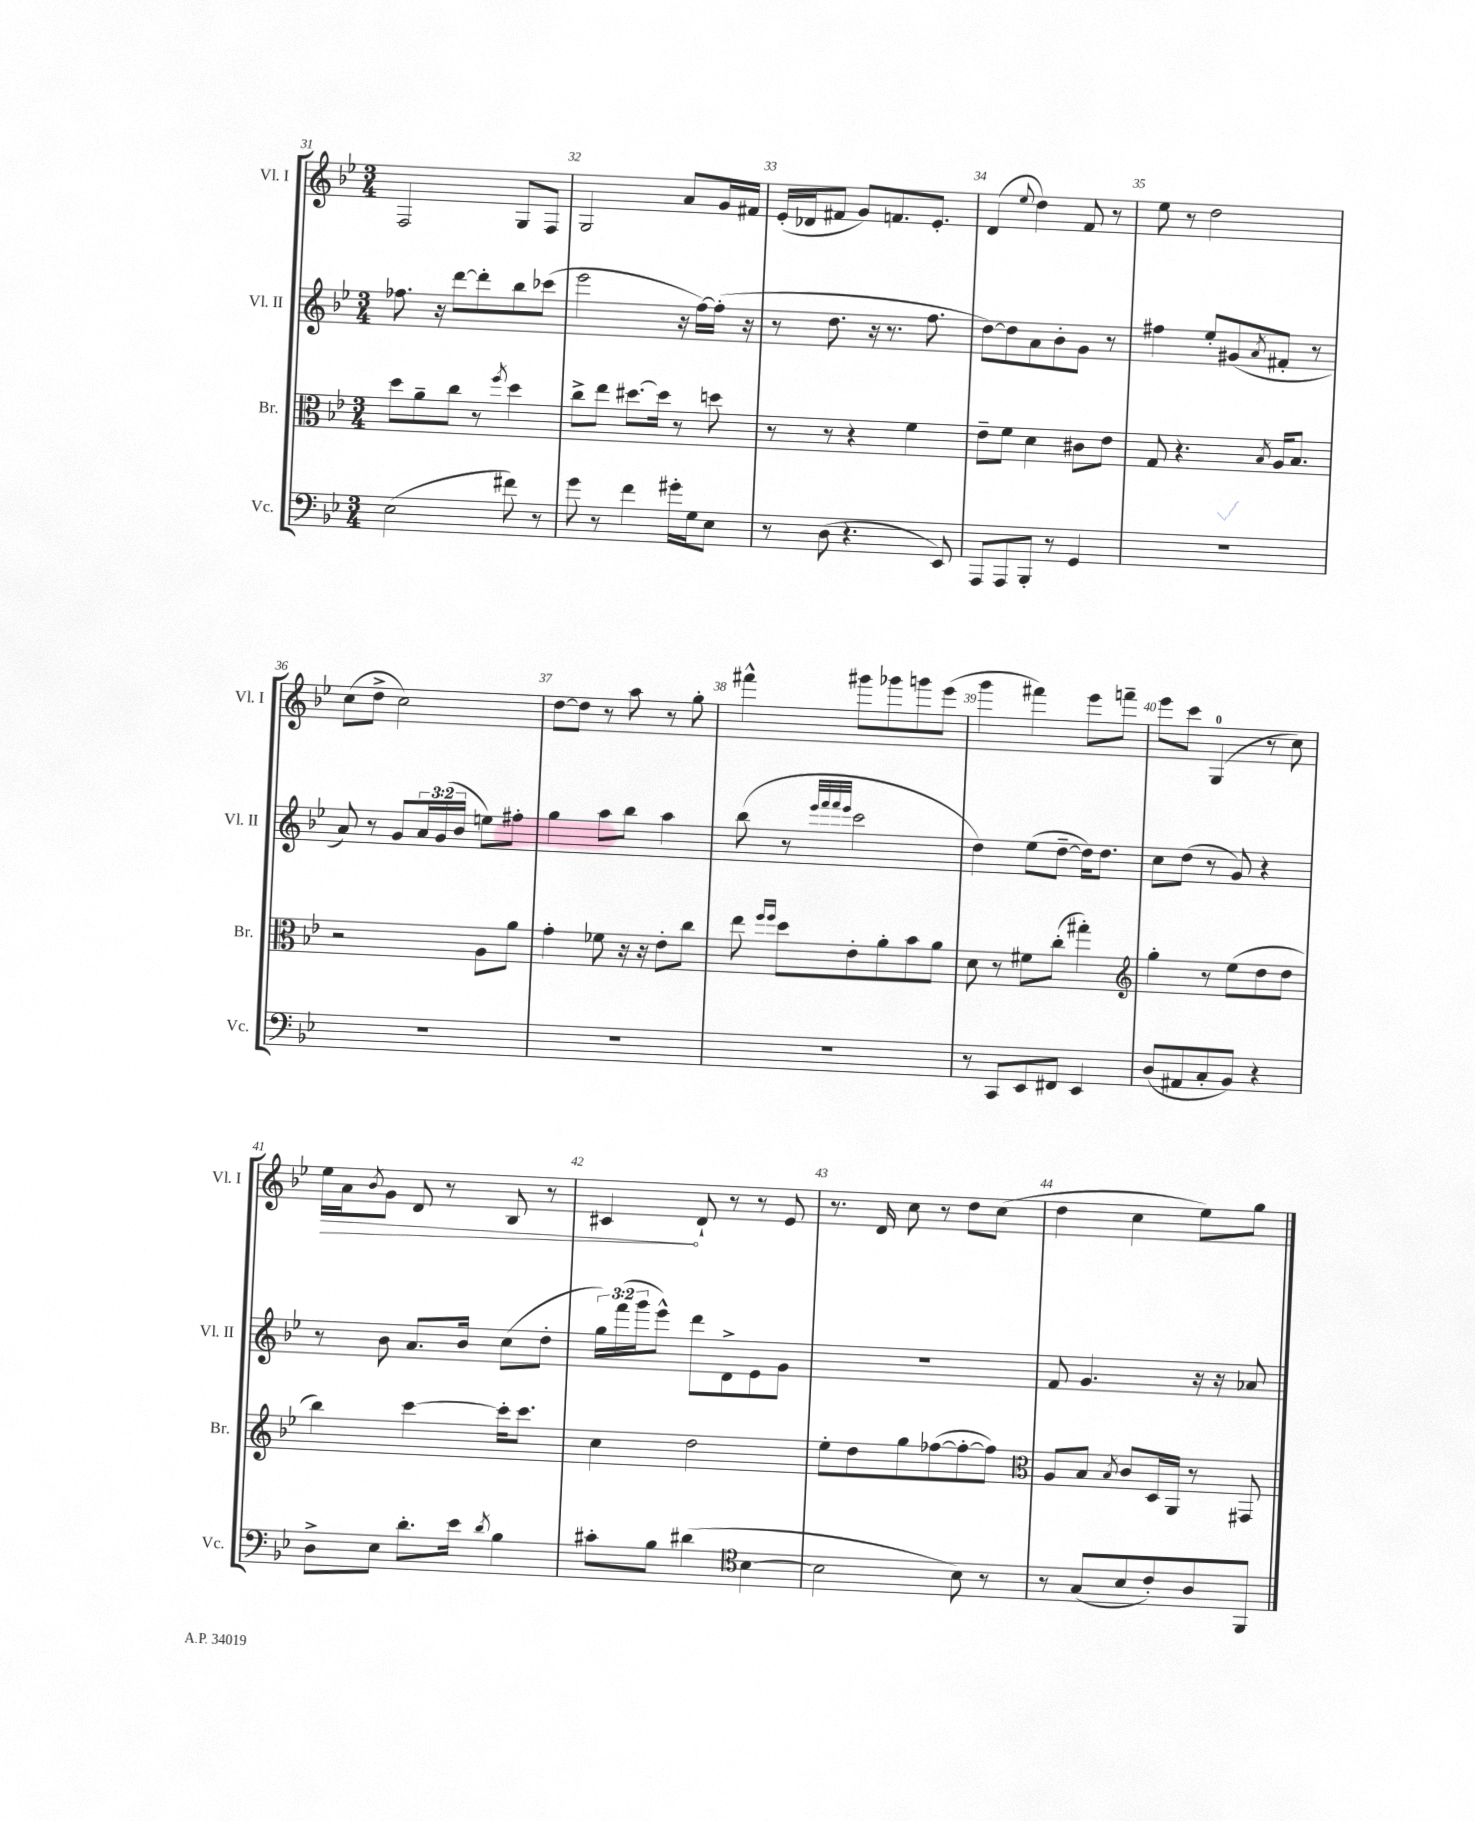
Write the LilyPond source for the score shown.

<<
\new StaffGroup <<
\new Staff = "s0" \with { instrumentName = "Vl. I" shortInstrumentName = "Vl. I" } {
    \clef treble \key bes \major \numericTimeSignature \time 3/4
    f2 g8 f8 |
    g2 a'8 g'16 fis'16 |
    ees'16-.( des'16 fis'8 g'8) f'8. ees'8.-. |
    d'4( \appoggiatura { ees''8 } d''4) f'8 r8 |
    ees''8 r8 d''2 |
    c''8( d''8-> c''2) |
    d''8~ d''8 r8 a''8 r8 g''8-. |
    fis'''4-^ gis'''8 ges'''8 g'''8 ees'''8( |
    g'''4 fis'''4) ees'''8 f'''8-- |
    ees'''8 c'''8 g4-0( r8 c''8) |
    \once \override Hairpin.circled-tip = ##t ees''16\> a'16 \acciaccatura { bes'8 } g'8 d'8 r8 bes8 r8 |
    cis'4\! d'8-! r8 r8 ees'8 |
    r8. d'16 c''8 r8 d''8 c''8( |
    d''4 c''4 ees''8) g''8 \bar "|." |
}
\new Staff = "s1" \with { instrumentName = "Vl. II" shortInstrumentName = "Vl. II" } {
    \clef treble \key bes \major \numericTimeSignature \time 3/4 \override Staff.TupletNumber.text = #tuplet-number::calc-fraction-text
    fes''8. r16 d'''8~ d'''8-. bes''8 ces'''8( |
    ees'''2 r16 f''16~) f''16-.( r16 |
    r8 d''8. r16 r8. f''8. |
    d''8~) d''8 a'8 bes'8-. g'8 r8 |
    fis''4 ees''8-. gis'8( \acciaccatura { a'8 } fis'8-. r8 |
    a'8) r8 g'8 \tuplet 3/2 { a'16 g'16( bes'16 } e''8) fis''8-. |
    g''4 a''8 bes''8 a''4 |
    bes''8( r8 \grace { ees'''32 f'''32 f'''32 ees'''32 } c'''2 |
    d''4) ees''8( d''8~-- d''16) d''8. |
    c''8 d''8( r8 g'8) r4 |
    r8 bes'8 a'8. bes'16 c''8( d''8-. |
    \tuplet 3/2 { g''16) f'''16( g'''16 } ees'''8-^) d'''8 d'8-> ees'8 g'8 |
    R2. |
    f'8 g'4. r16 r16 aes'8 \bar "|." |
}
\new Staff = "s2" \with { instrumentName = "Br." shortInstrumentName = "Br." } {
    \clef alto \key bes \major \numericTimeSignature \time 3/4
    d''8 a'8-- c''8 r8 \acciaccatura { f''8 } d''4 |
    c''8-> ees''8 dis''8.~ dis''16 r8 d''8 |
    r8 r8 r4 f'4 |
    ees'8-- f'8 d'4 cis'8 ees'8 |
    g8 r4. \acciaccatura { bes8 } a16 bes8. |
    r2 a8 a'8 |
    g'4-. fes'8 r16 r16 ees'8-. c''8 |
    ees''8 \grace { f''16 f''16 } d''8 ees'8-. a'8-. bes'8 a'8 |
    d'8 r8 fis'8 c''8-.( gis''4-.) |
    \clef treble g''4-. r8 ees''8( d''8 d''8 |
    bes''4) c'''4~ c'''16-. c'''8. |
    c''4 d''2 |
    ees''8-. d''8 g''8 fes''8~( fes''8~-. fes''8) |
    \clef alto a8 bes8 \acciaccatura { bes8 } c'8 d16 a,16 r8 gis,8 \bar "|." |
}
\new Staff = "s3" \with { instrumentName = "Vc." shortInstrumentName = "Vc." } {
    \clef bass \key bes \major \numericTimeSignature \time 3/4
    ees2( fis'8) r8 |
    g'8 r8 f'4 gis'16-. g16 ees8 |
    r8 d8( r4. ees,8) |
    a,,8 a,,8 bes,,8-. r8 g,4 |
    R2. |
    R2. |
    R2. |
    R2. |
    r8 c,8 ees,8 fis,8 ees,4 |
    d8( ais,8 c8-. bes,8) r4 |
    d8-> ees8 d'8.-. ees'16 \acciaccatura { d'8 } bes4 |
    cis'8-. bes8 dis'4( \clef tenor bes4~ |
    bes2 bes8) r8 |
    r8 g8( bes8 c'8-.) a8 f,8 \bar "|." |
}
>>
>>
\layout { \context { \Score currentBarNumber = #31 \override BarNumber.break-visibility = ##(#f #t #t) barNumberVisibility = #all-bar-numbers-visible } }
